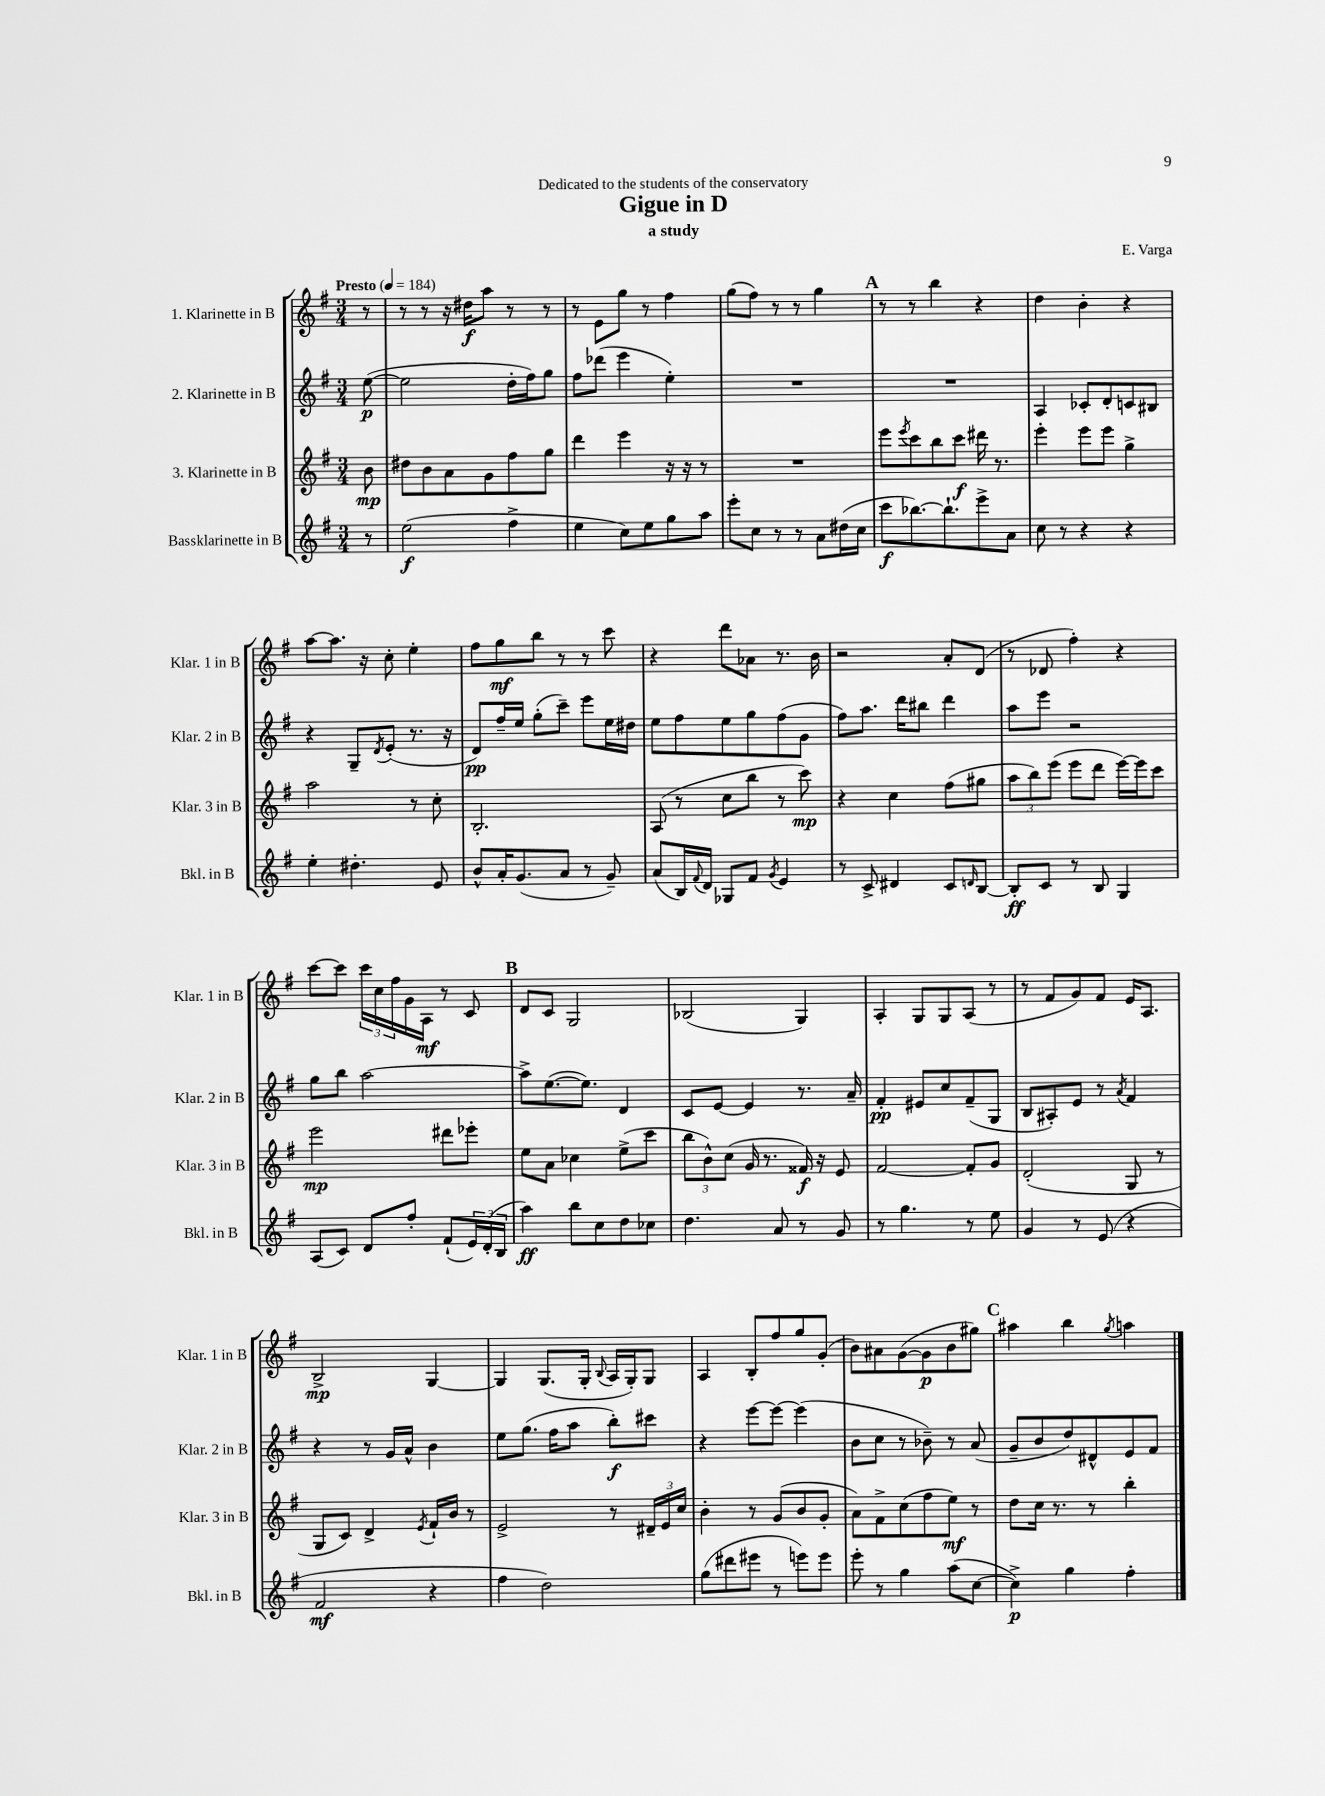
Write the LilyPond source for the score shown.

\header { title = "Gigue in D" composer = "E. Varga" subtitle = "a study" dedication = "Dedicated to the students of the conservatory" }
<<
\new StaffGroup <<
\new Staff = "s0" \with { instrumentName = "1. Klarinette in B" shortInstrumentName = "Klar. 1 in B" } {
    \clef treble \key g \major \numericTimeSignature \time 3/4 \partial 8 \tempo "Presto" 4 = 184
    r8 |
    r8 r8 r16 dis''16\f a''8 r8 r8 |
    r8 e'8 g''8 r8 fis''4 |
    g''8( fis''8) r8 r8 g''4 |
    \mark \markup { \bold "A" } r8 r8 b''4 r4 |
    d''4 b'4-. r4 |
    a''8~ a''8. r16 c''8-. e''4-. |
    fis''8 g''8\mf b''8 r8 r8 c'''8 |
    r4 d'''8 aes'8 r8. b'16 |
    r2 a'8-. d'8( |
    r8 des'8 fis''4-.) r4 |
    c'''8~ c'''8 \tuplet 3/2 { c'''16 c''16 fis''16 } g'16 a16\mf r8 c'8 |
    \mark \markup { \bold "B" } d'8 c'8 g2 |
    bes2( g4) |
    a4-. g8 g8 a8( r8 |
    r8 fis'8 g'8) fis'8 e'16 a8. |
    b2->\mp g4~ |
    g4 g8.( g16-. \appoggiatura { b8 } a16 g16-.) g8 |
    a4 b8-. fis''8 g''8 g'8-.( |
    b'8) ais'8 g'8~( g'8\p b'8 gis''8) |
    \mark \markup { \bold "C" } ais''4 b''4 \acciaccatura { g''8 } a''4 \bar "|." |
}
\new Staff = "s1" \with { instrumentName = "2. Klarinette in B" shortInstrumentName = "Klar. 2 in B" } {
    \clef treble \key g \major \numericTimeSignature \time 3/4 \partial 8
    e''8~\p( |
    e''2 d''16-. fis''16) g''8 |
    fis''8 des'''8( e'''4 e''4-.) |
    R2. |
    \mark \markup { \bold "A" } R2. |
    a4 ces'8-. d'8-. c'8 bis8 |
    r4 g8-- \acciaccatura { d'8 } e'8-.( r8. r16 |
    d'8\pp) fis''16-- e''16 g''8-.( c'''8--) e'''8 e''16 dis''16 |
    e''8 fis''8 e''8 g''8 fis''8( g'8 |
    fis''8) a''8. d'''16 bis''8 d'''4 |
    a''8 e'''8 r2 |
    g''8 b''8 a''2~ |
    \mark \markup { \bold "B" } a''8-> e''8.~( e''8.) d'4 |
    c'8 e'8~ e'4 r8. a'16-- |
    fis'4-.\pp eis'8 c''8 fis'8--( g8 |
    b8 ais8-.) e'8 r8 \acciaccatura { a'8 } fis'4 |
    r4 r8 g'16 a'16-^ b'4 |
    e''8 g''8.( fis''16 a''8 b''8-.\f) cis'''8 |
    r4 e'''8~ e'''8~ e'''4( |
    b'8 c''8 r8 bes'8--) r8 a'8( |
    \mark \markup { \bold "C" } g'8-- b'8 d''8) dis'8-^ e'8 fis'8 \bar "|." |
}
\new Staff = "s2" \with { instrumentName = "3. Klarinette in B" shortInstrumentName = "Klar. 3 in B" } {
    \clef treble \key g \major \numericTimeSignature \time 3/4 \partial 8
    b'8\mp |
    dis''8 b'8 a'8 g'8 fis''8 g''8 |
    d'''4 e'''4 r16 r16 r8 |
    R2. |
    \mark \markup { \bold "A" } e'''8 \acciaccatura { e'''8 } c'''8 b''8 c'''8\f dis'''16 r8. |
    e'''4-. e'''8 e'''8 g''4-> |
    a''2 r8 c''8-. |
    b2.-. |
    a8( r8 c''8 b''8 r8 c'''8\mp) |
    r4 c''4 fis''8( gis''8 |
    \tuplet 3/2 { a''8 b''8) e'''8( } e'''8 d'''8 e'''16~) e'''16 c'''8 |
    e'''2\mp dis'''8 ees'''8-. |
    \mark \markup { \bold "B" } e''8 a'8 ces''4 e''8->( c'''8 |
    \tuplet 3/2 { b''8 b'8-^) c''8( } g'16 r8. fisis'16\f) r16 e'8 |
    fis'2~ fis'8-. g'8 |
    d'2-.( g8 r8 |
    g8 c'8) d'4-> \acciaccatura { e'8 } fis'16-! b'16 r8 |
    e'2-> r8 \tuplet 3/2 { dis'16-- e'16 c''16 } |
    b'4-. r8 g'8( b'8 g'8-. |
    a'8) fis'8-> c''8( fis''8 e''8\mf) r8 |
    \mark \markup { \bold "C" } d''8 c''16 r8. r8 b''4-. \bar "|." |
}
\new Staff = "s3" \with { instrumentName = "Bassklarinette in B" shortInstrumentName = "Bkl. in B" } {
    \clef treble \key g \major \numericTimeSignature \time 3/4 \partial 8
    r8 |
    e''2\f( fis''4-> |
    e''4 c''8) e''8 g''8 a''8 |
    e'''8-. c''8 r8 r8 a'8 dis''16( c''16 |
    \mark \markup { \bold "A" } c'''8\f bes''8.~) bes''8.-! e'''8-> a'8 |
    c''8 r8 r4 r4 |
    e''4-. dis''4.-. e'8 |
    b'8-^ a'16-. g'8.( a'8 r8 g'8--) |
    a'8( b16) \appoggiatura { fis'8 } d'16 ges8 fis'8 \acciaccatura { g'8 } e'4 |
    r8 c'8-> dis'4 c'8 \grace { d'16 } b8~ |
    b8-.\ff c'8 r8 b8 g4 |
    a8( c'8) d'8 fis''8-. fis'8-!( \tuplet 3/2 { e'16) d'16-.( b16 } |
    \mark \markup { \bold "B" } a''4\ff) b''8 c''8 d''8 ces''8 |
    d''4. a'8 r8 g'8 |
    r8 g''4. r8 e''8 |
    g'4 r8 e'8( r4 |
    fis'2\mf r4 |
    fis''4 d''2) |
    g''8( dis'''8 eis'''8 r8 e'''8) e'''8 |
    e'''8-. r8 g''4 a''8( c''8~ |
    \mark \markup { \bold "C" } c''4->\p) g''4 fis''4-. \bar "|." |
}
>>
>>
\layout { \context { \Score \remove "Bar_number_engraver" } }
